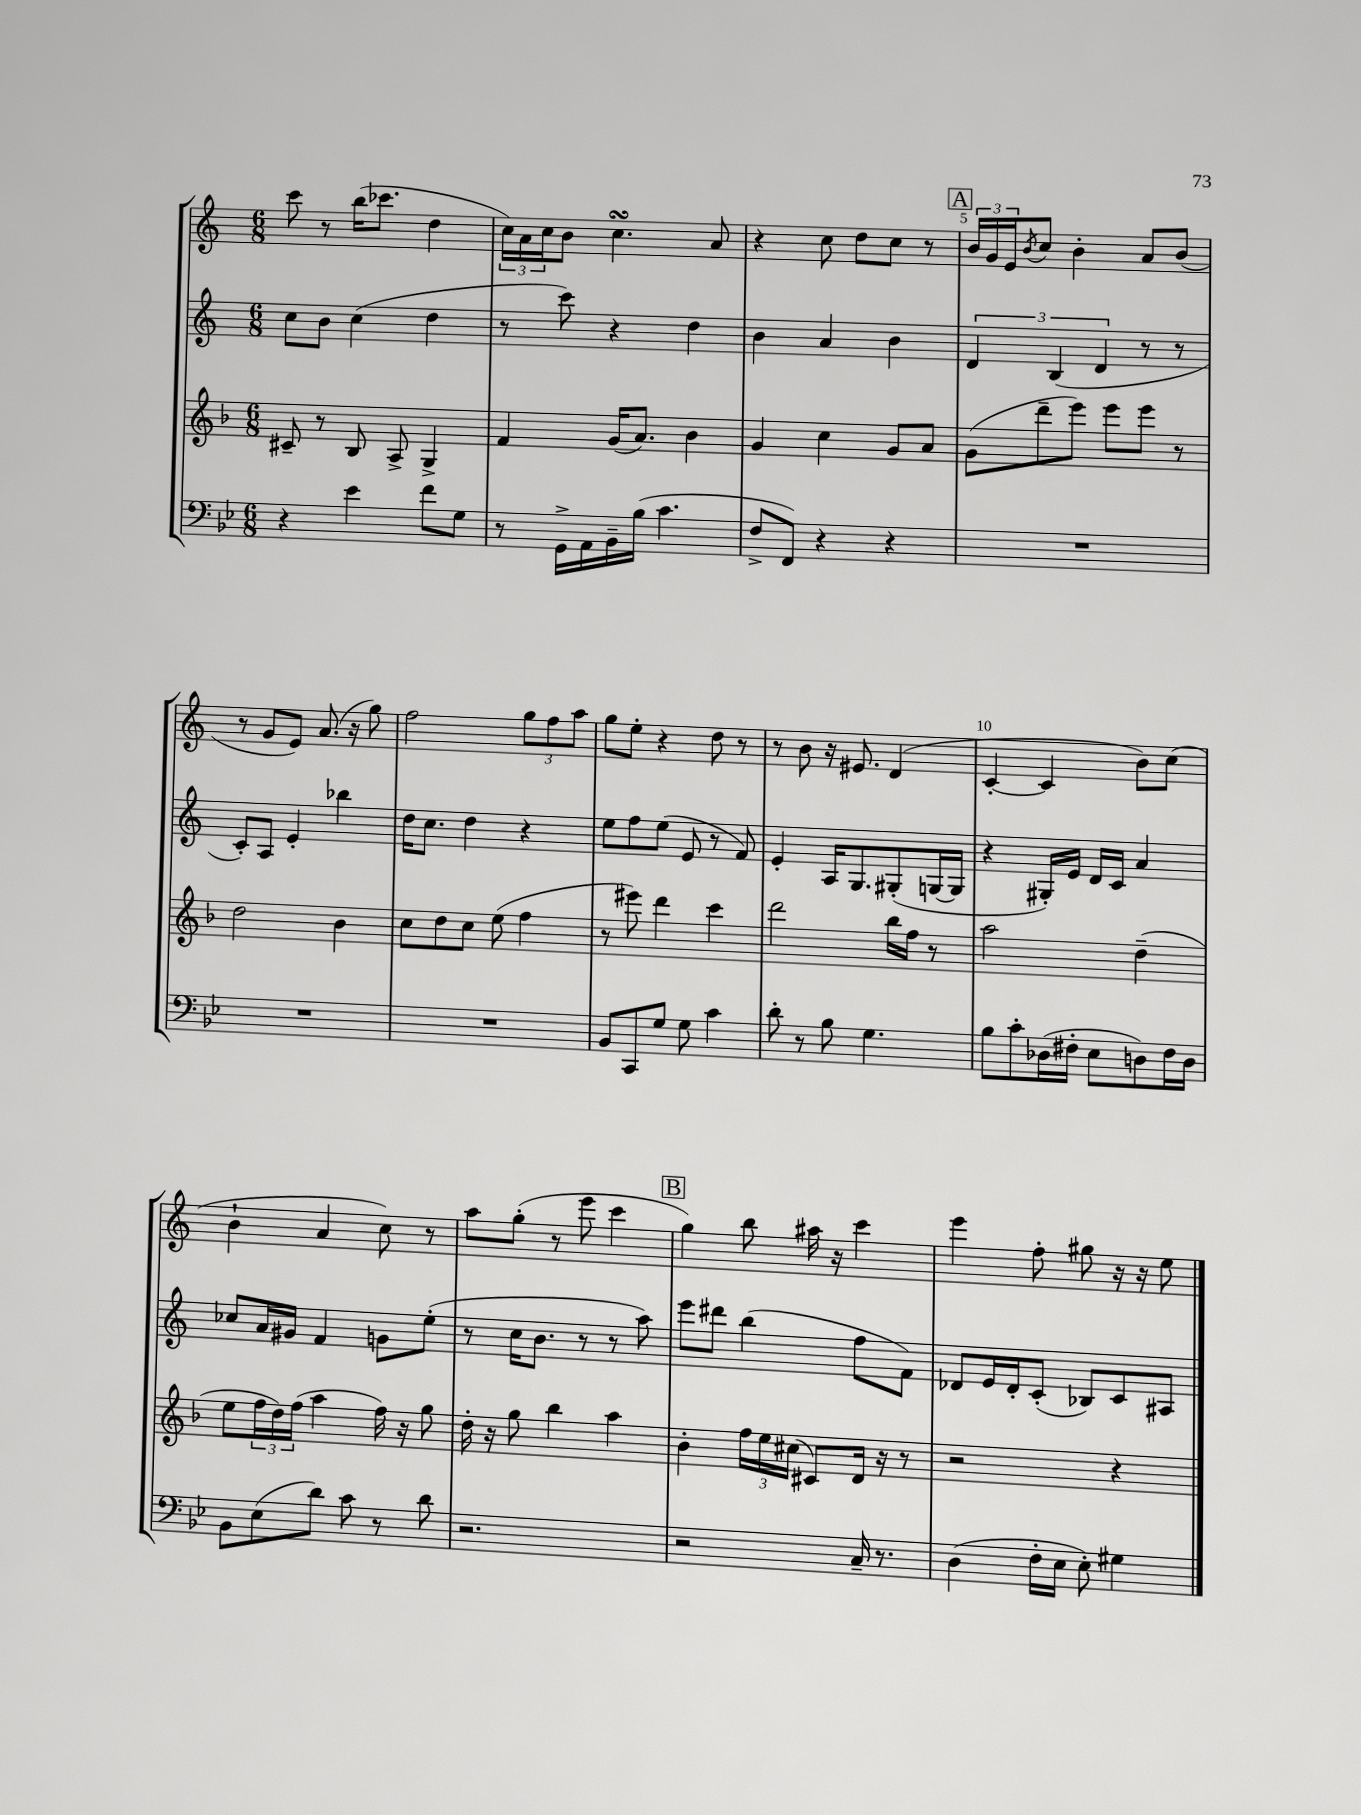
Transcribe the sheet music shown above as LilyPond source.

<<
\new StaffGroup <<
\new Staff = "s0" {
    \clef treble \key c \major \numericTimeSignature \time 6/8
    c'''8 r8 b''16( ces'''8. d''4 |
    \tuplet 3/2 { c''16) a'16 c''16 } b'8 c''4.\turn a'8 |
    r4 c''8 d''8 c''8 r8 |
    \mark \markup { \box "A" } \tuplet 3/2 { b'16 g'16 e'16 } \acciaccatura { b'8 } c''8 b'4-. a'8 b'8( |
    r8 g'8 e'8) a'8.( r16 g''8) |
    f''2 \tuplet 3/2 { g''8 f''8 a''8 } |
    g''8 e''8-. r4 d''8 r8 |
    r8 b'8 r16 eis'8. d'4( |
    c'4~-. c'4 b'8) c''8( |
    b'4-! a'4 c''8) r8 |
    a''8 g''8-.( r8 e'''8 c'''4 |
    \mark \markup { \box "B" } g''4) b''8 ais''16 r16 c'''4 |
    e'''4 f''8-. gis''8 r16 r16 e''8 \bar "|." |
}
\new Staff = "s1" {
    \clef treble \key c \major \numericTimeSignature \time 6/8
    c''8 b'8 c''4( d''4 |
    r8 c'''8) r4 d''4 |
    b'4 a'4 b'4 |
    \mark \markup { \box "A" } \tuplet 3/2 { d'4 b4( d'4 } r8 r8 |
    c'8-.) a8 e'4-. bes''4 |
    d''16 c''8. d''4 r4 |
    e''8 f''8 e''8( e'8 r8 f'8) |
    e'4-. a16 g8. gis8-.( g16~ g16 |
    r4 gis16-.) e'16 d'16 c'16 a'4 |
    ces''8 a'16 gis'16 f'4 g'8 e''8-.( |
    r8 c''16 b'8. r8 r8 a''8) |
    \mark \markup { \box "B" } e'''8 dis'''8 b''4( f''8 f'8) |
    des'8 e'16 des'16-. c'8-.( bes8) c'8 ais8 \bar "|." |
}
\new Staff = "s2" {
    \clef treble \key f \major \numericTimeSignature \time 6/8
    cis'8-- r8 bes8 a8-> g4-> |
    f'4 g'16( a'8.) bes'4 |
    g'4 c''4 g'8 a'8 |
    \mark \markup { \box "A" } g'8( d'''8-- e'''8) e'''8 e'''8 r8 |
    d''2 bes'4 |
    c''8 d''8 c''8 e''8( f''4 |
    r8 eis'''8) d'''4 c'''4 |
    d'''2 bes''16 f''16 r8 |
    a''2 d''4--( |
    e''8 \tuplet 3/2 { f''16 d''16) f''16( } a''4 f''16) r16 g''8 |
    d''16-. r16 g''8 bes''4 a''4 |
    \mark \markup { \box "B" } bes'4-. \tuplet 3/2 { f''16 e''16 cis''16( } cis'8) d'16 r16 r8 |
    r2 r4 \bar "|." |
}
\new Staff = "s3" {
    \clef bass \key bes \major \numericTimeSignature \time 6/8
    r4 ees'4 f'8 g8 |
    r8 g,16-> a,16 bes,16-- bes16( c'4. |
    f8-> f,8) r4 r4 |
    \mark \markup { \box "A" } R2. |
    R2. |
    R2. |
    bes,8 c,8 g8 g8 c'4 |
    d'8-. r8 bes8 g4. |
    bes8 c'8-. des16( fis16-. ees8 d8) fis16 d16 |
    bes,8 ees8( d'8) c'8 r8 d'8 |
    r2. |
    \mark \markup { \box "B" } r2 c16-- r8. |
    d4( f16-. ees16 ees8-.) gis4 \bar "|." |
}
>>
>>
\layout { \context { \Score currentBarNumber = #2 \override BarNumber.break-visibility = ##(#f #t #t) barNumberVisibility = #(every-nth-bar-number-visible 5) } }
